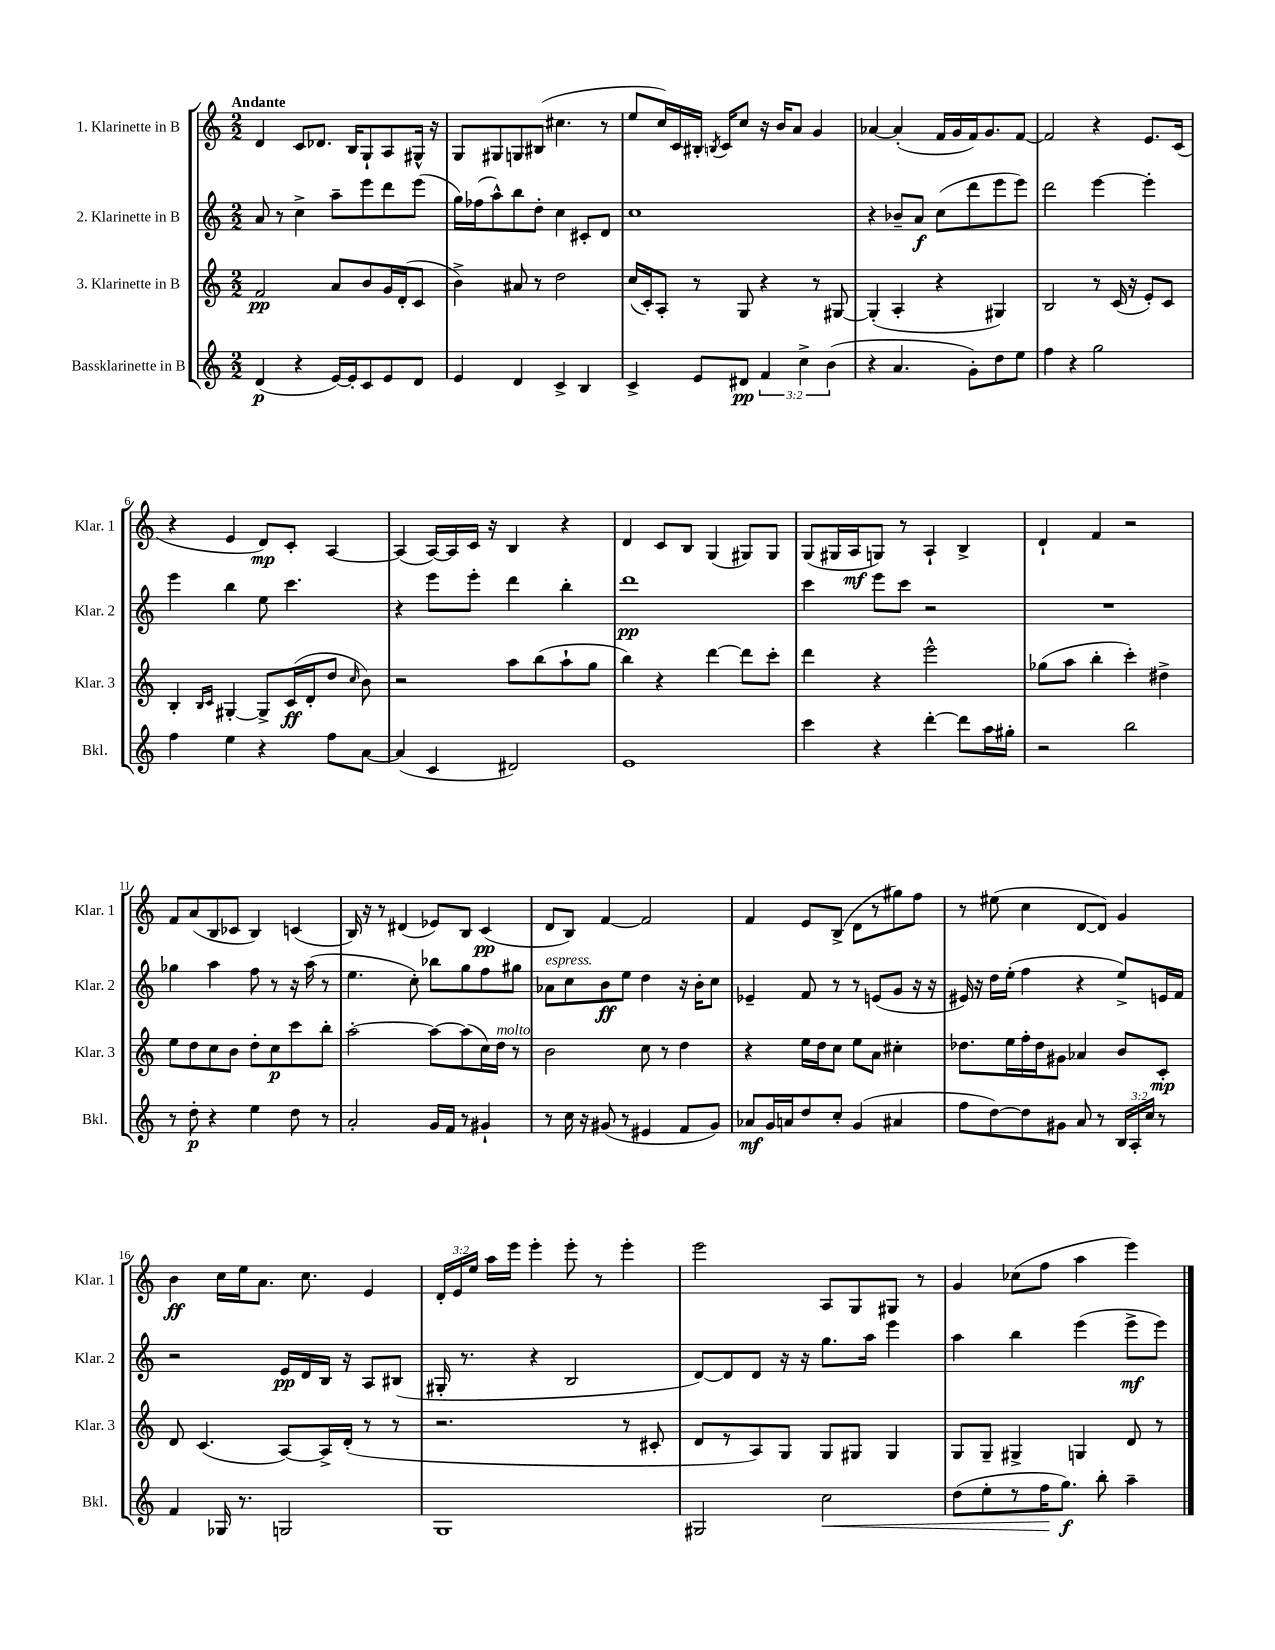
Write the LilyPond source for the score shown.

<<
\new StaffGroup <<
\new Staff = "s0" \with { instrumentName = "1. Klarinette in B" shortInstrumentName = "Klar. 1" } {
    \clef treble \key c \major \numericTimeSignature \time 2/2 \override Staff.TupletNumber.text = #tuplet-number::calc-fraction-text \tempo "Andante"
    \autoBeamOff d'4 c'8[ des'8.] b16[ g8-! a8 gis16]-^ r16 |
    g8[ gis8 g8 bis8]( cis''4. r8 |
    e''8[ c''16) c'16 bis16]-. \acciaccatura { b8 } c'16[ c''8] r16 b'16[ a'8] g'4 |
    aes'4~ aes'4-.( f'16[ g'16 f'16) g'8. f'8]~ |
    f'2 r4 e'8.[ c'16]( |
    r4 e'4 d'8[\mp) c'8]-. a4~ |
    a4( a16[~) a16 c'16] r16 b4 r4 |
    d'4 c'8[ b8] g4( gis8[) gis8] |
    g8[( gis16 a16\mf g8]) r8 a4-! b4-> |
    d'4-! f'4 r2 |
    f'8[ a'8( b8 ces'8] b4) c'4( |
    b16) r16 r8 dis'4( ees'8[) b8] c'4\pp( |
    d'8[ b8]) f'4~ f'2 |
    f'4 e'8[ b8]->( d'8[ r8 gis''8) f''8] |
    r8 eis''8( c''4 d'8[~ d'8]) g'4 |
    b'4\ff c''16[ e''16 a'8.] c''8. e'4 |
    \tuplet 3/2 { d'16[-. e'16 e''16] } a''16[ e'''16] e'''4-. e'''8-. r8 e'''4-. |
    e'''2 a8[ g8 gis8] r8 |
    g'4 ces''8[( f''8] a''4 e'''4) \bar "|." |
}
\new Staff = "s1" \with { instrumentName = "2. Klarinette in B" shortInstrumentName = "Klar. 2" } {
    \clef treble \key c \major \numericTimeSignature \time 2/2
    \autoBeamOff a'8 r8 c''4-> a''8[-- e'''8 d'''8 e'''8]( |
    g''16[) fes''16( a''8-^) b''8 d''8]-. c''4 cis'8[-. d'8] |
    c''1 |
    r4 bes'8[-- a'8]\f c''8[( d'''8 e'''8 e'''8]) |
    d'''2 e'''4~ e'''4-. |
    e'''4 b''4 e''8 c'''4. |
    r4 e'''8[ e'''8]-. d'''4 b''4-. |
    d'''1\pp |
    c'''4 e'''8[ c'''8] r2 |
    R1 |
    ges''4 a''4 f''8 r8 r16 a''16( r8 |
    e''4. c''8-.) bes''8[ g''8 f''8 gis''8] |
    aes'8[^\markup { \italic "espress." } c''8 b'8\ff e''8] d''4 r16 b'16[-. c''8] |
    ees'4-- f'8 r8 r8 e'8[( g'8] r16 r16 |
    eis'16) r16 d''16[ e''16]-.( f''4 r4 e''8[->) e'16 f'16] |
    r2 e'16[\pp d'16 b16] r16 a8[ bis8]( |
    gis16-. r8. r4 b2 |
    d'8[~) d'8 d'8] r16 r16 g''8.[ a''16] e'''4 |
    a''4 b''4 e'''4( e'''8[->\mf e'''8]) \bar "|." |
}
\new Staff = "s2" \with { instrumentName = "3. Klarinette in B" shortInstrumentName = "Klar. 3" } {
    \clef treble \key c \major \numericTimeSignature \time 2/2
    \autoBeamOff f'2\pp a'8[ b'8 g'16 d'16-.( c'8] |
    b'4->) ais'8 r8 d''2 |
    c''16[( c'16-.) a8]-. r8 g8 r4 r8 gis8~ |
    gis4-.( a4-. r4 gis4) |
    b2 r8 c'16( r16 e'8[-.) c'8] |
    b4-. \grace { b16[ c'16] } gis4~-. gis8[-> c'16\ff( d'16-. d''8] \grace { c''16 } b'8) |
    r2 a''8[ b''8( a''8-! g''8] |
    b''4) r4 d'''4~ d'''8[ c'''8]-. |
    d'''4 r4 e'''2-^ |
    ges''8[( a''8] b''4-. c'''4-.) dis''4-> |
    e''8[ d''8 c''8 b'8] d''8[-. c''8\p c'''8 b''8]-. |
    a''2~-. a''8[~ a''8( c''16) d''16]^\markup { \italic "molto" } r8 |
    b'2 c''8 r8 d''4 |
    r4 e''16[ d''16 c''8] e''8[ a'8] cis''4-. |
    des''8.[ e''16 f''16-. des''16 gis'8] aes'4 b'8[ c'8]-.\mp |
    d'8 c'4.( a8[~) a16-> d'16]-.( r8 r8 |
    r2. r8 cis'8-. |
    d'8[ r8 a8) g8] g8[ gis8] gis4 |
    g8[ g8]-- gis4-> g4 d'8 r8 \bar "|." |
}
\new Staff = "s3" \with { instrumentName = "Bassklarinette in B" shortInstrumentName = "Bkl." } {
    \clef treble \key c \major \numericTimeSignature \time 2/2 \override Staff.TupletNumber.text = #tuplet-number::calc-fraction-text
    \autoBeamOff d'4\p( r4 e'16[~) e'16-. c'8 e'8 d'8] |
    e'4 d'4 c'4-> b4 |
    c'4-> e'8[ dis'8]\pp \tuplet 3/2 { f'4 c''4-> b'4( } |
    r4 a'4. g'8[-.) d''8 e''8] |
    f''4 r4 g''2 |
    f''4 e''4 r4 f''8[ a'8]~ |
    a'4( c'4 dis'2) |
    e'1 |
    c'''4 r4 d'''4~-. d'''8[ a''16 gis''16]-. |
    r2 b''2 |
    r8 d''8-.\p r4 e''4 d''8 r8 |
    a'2-. g'16[ f'16] r8 gis'4-! |
    r8 c''16 r16 gis'8( r8 eis'4 f'8[ gis'8]) |
    aes'8[\mf g'16 a'16 d''8 c''8]-. g'4( ais'4 |
    f''8[ d''8~) d''8 gis'8] a'8 r8 \tuplet 3/2 { b16[ a16-. c''16] } r8 |
    f'4 ges16 r8. g2 |
    g1 |
    gis2 c''2\< |
    d''8[( e''8-. r8 f''16\! g''8.]\f) b''8-. a''4-- \bar "|." |
}
>>
>>
